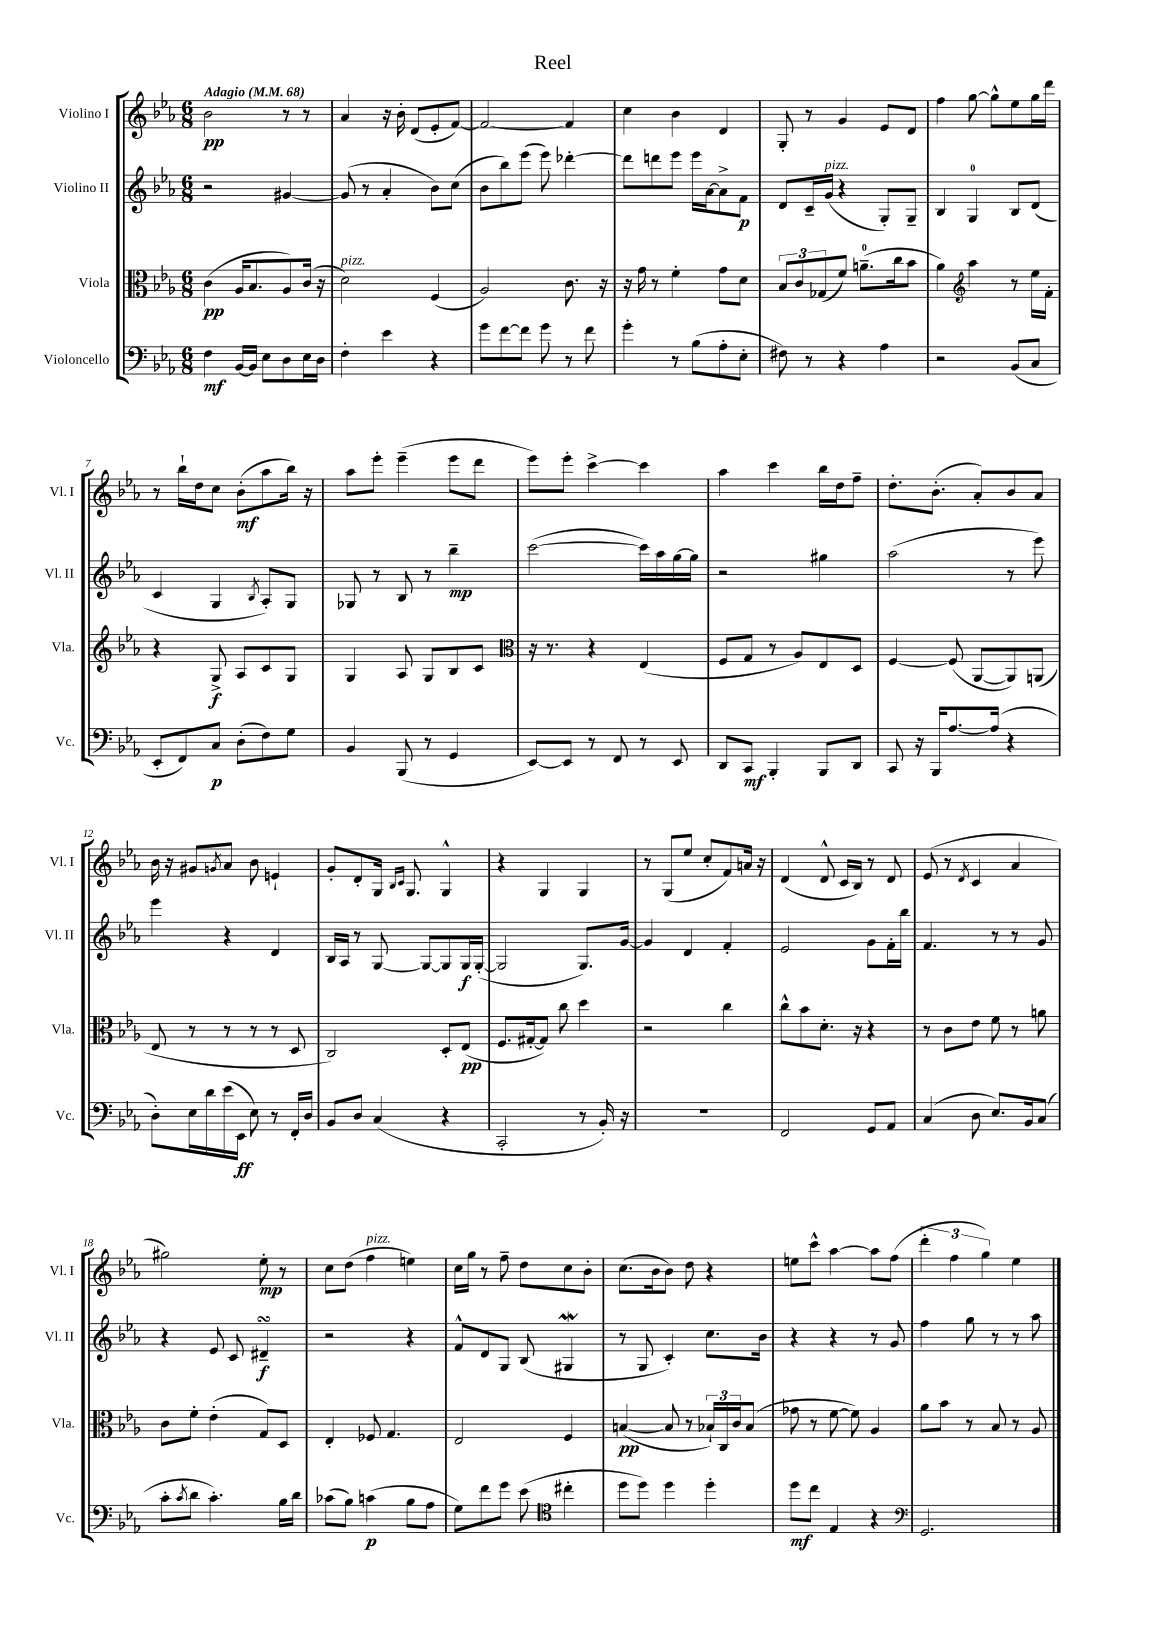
\header { title = "Reel" }
<<
\new StaffGroup <<
\new Staff = "s0" \with { instrumentName = "Violino I" shortInstrumentName = "Vl. I" } {
    \clef treble \key ees \major \numericTimeSignature \time 6/8 \tempo "Adagio" 4 = 68
    bes'2\pp r8 r8 |
    aes'4 r16 bes'16-. d'8( ees'8-. f'8~) |
    f'2~ f'4 |
    c''4 bes'4 d'4 |
    g8-. r8 g'4 ees'8 d'8 |
    f''4 g''8~ g''8-^ ees''8 g''16 d'''16 |
    r8 bes''16-! d''16 c''8 bes'8-.\mf( aes''8 bes''16) r16 |
    aes''8 ees'''8-. ees'''4--( ees'''8 d'''8 |
    ees'''8) ees'''8-. c'''4~-> c'''4 |
    aes''4 c'''4 bes''16 d''16 f''8-- |
    d''8.-. bes'8.-.( aes'8-.) bes'8 aes'8 |
    bes'16 r16 gis'8 \acciaccatura { g'8 } aes'8 bes'8 e'4-! |
    g'8-. d'8-. g16 \grace { bes16 c'16 } g8. g4-^ |
    r4 g4 g4 |
    r8 g8( ees''8 c''8-. f'8) a'16 r16 |
    d'4( d'8-^ c'16 bes16) r8 d'8 |
    ees'8( r8 \acciaccatura { d'8 } c'4 aes'4 |
    gis''2) ees''8-.\mp r8 |
    c''8 d''8( f''4^\markup { \italic "pizz." } e''4) |
    c''16 g''16 r8 f''8-- d''8 c''8 bes'8-. |
    c''8.( bes'16 bes'8) d''8 r4 |
    e''8 c'''8-^ aes''4~ aes''8 f''8( |
    \tuplet 3/2 { d'''4-. f''4 g''4) } ees''4 \bar "|." |
}
\new Staff = "s1" \with { instrumentName = "Violino II" shortInstrumentName = "Vl. II" } {
    \clef treble \key ees \major \numericTimeSignature \time 6/8
    r2 gis'4~ |
    gis'8( r8 aes'4-. bes'8) c''8( |
    bes'8 bes''8) ees'''8( ees'''8) des'''4~-. |
    des'''8 d'''8 ees'''8 ees'''16 aes'16~ aes'8-> f'8\p |
    d'8 c'16-- g'16^\markup { \italic "pizz." }( r4 g8-.) g8-- |
    bes4 g4-0 bes8 d'8( |
    c'4 g4 \acciaccatura { bes8 } aes8-.) g8 |
    ges8 r8 bes8 r8 bes''4--\mp |
    c'''2~( c'''16) aes''16 g''16~ g''16 |
    r2 gis''4 |
    aes''2( r8 ees'''8) |
    ees'''4 r4 d'4 |
    bes16 aes16 r8 g8~ g8~ g8 g16\f g16~-.( |
    g2 g8.) g'16~ |
    g'4 d'4 f'4-. |
    ees'2 g'8 f'16-. bes''16 |
    f'4. r8 r8 g'8 |
    r4 ees'8 c'8 dis'4--\turn\f |
    r2 r4 |
    f'8-^ d'8 g8 bes8( gis4\mordent |
    r8 g8 c'4-.) c''8. bes'16 |
    r4 r4 r8 g'8 |
    f''4 g''8 r8 r8 aes''8 \bar "|." |
}
\new Staff = "s2" \with { instrumentName = "Viola" shortInstrumentName = "Vla." } {
    \clef alto \key ees \major \numericTimeSignature \time 6/8
    c'4\pp( aes16 bes8. aes8) c'16( r16 |
    d'2^\markup { \italic "pizz." }) f4( |
    aes2) c'8. r16 |
    r16 g'16 r8 f'4-. g'8 d'8 |
    \tuplet 3/2 { bes8 c'8 ges8( } f'8) a'8.-0--( c''16 bes'8 |
    aes'4) \clef treble aes''4 r8 ees''16 f'16-. |
    r4 g8->\f aes8 c'8 g8 |
    g4 aes8 g8 bes8 c'8 |
    \clef alto r16 r8. r4 ees4( |
    f8 g8 r8 aes8) ees8 d8 |
    f4~ f8( aes,8~ aes,8) a,8( |
    ees8 r8 r8 r8 r8 d8 |
    c2) d8-. ees8\pp( |
    f8. gis16~-. gis8) c''8 d''4 |
    r2 c''4 |
    c''8-^ bes'8 d'8.-. r16 r4 |
    r8 c'8 ees'8 f'8 r8 a'8 |
    c'8 f'8-. ees'4-.( g8) d8 |
    ees4-. fes8 g4. |
    ees2 f4 |
    b4~\pp( b8 r8 \tuplet 3/2 { bes16-!) c16 c'16 } bes8( |
    ges'8 r8 f'8~ f'8) aes4 |
    aes'8 bes'8 r8 bes8 r8 aes8 \bar "|." |
}
\new Staff = "s3" \with { instrumentName = "Violoncello" shortInstrumentName = "Vc." } {
    \clef bass \key ees \major \numericTimeSignature \time 6/8
    f4\mf bes,16~ bes,16 ees8 d8 ees16 d16 |
    f4-. ees'4 r4 |
    g'8 f'8~ f'8 g'8 r8 f'8 |
    g'4-. r8 bes8( aes8-. ees8-. |
    fis8) r8 r4 aes4 |
    r2 bes,8( c8 |
    ees,8-. f,8) c8\p d8-.( f8) g8 |
    bes,4 bes,,8( r8 g,4 |
    ees,8~) ees,8 r8 f,8 r8 ees,8 |
    d,8 c,8\mf bes,,4-. bes,,8 d,8 |
    c,8 r16 bes,,16 aes8.~ aes16( r4 |
    d8-.) ees16 d'16 ees'16( ees,16\ff ees8) r8 f,16-. d16 |
    bes,8 d8 c4( r4 |
    c,2-. r8 bes,16-.) r16 |
    R2. |
    f,2 g,8 aes,8 |
    c4( d8 ees8.) bes,16 c8( |
    c'8-. \acciaccatura { c'8 } d'8 c'4.-.) bes16 d'16 |
    ces'8( bes8) c'4\p( bes8 aes8 |
    g8) f'8 g'8 ees'8( \clef tenor cis''4-. |
    d''8 d''8) d''4 d''4-. |
    d''8\mf c''8 ees4 r4 |
    \clef bass g,2. \bar "|." |
}
>>
>>
